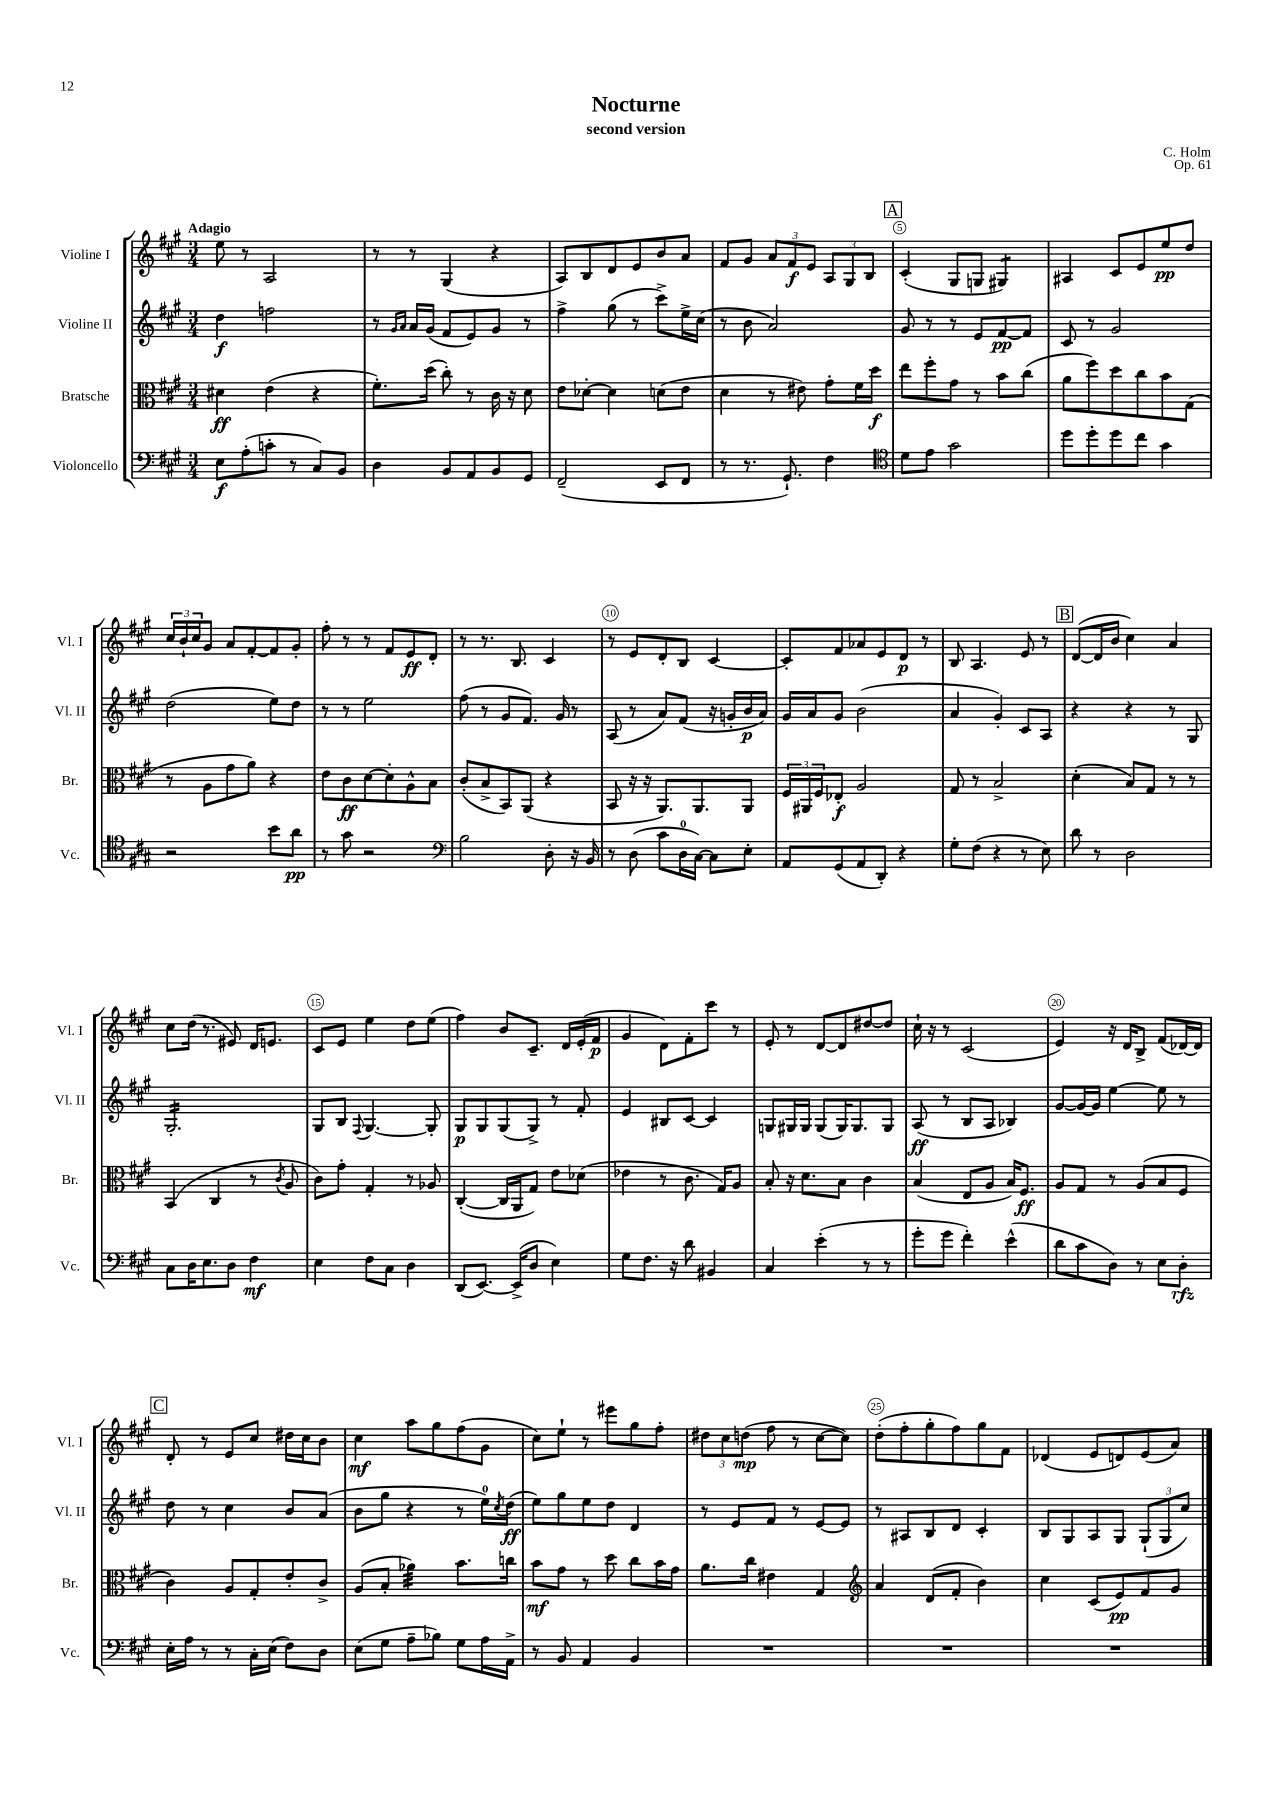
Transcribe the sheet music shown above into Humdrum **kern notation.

**kern	**kern	**kern	**kern
*staff4	*staff3	*staff2	*staff1
*clefF4	*clefC3	*clefG2	*clefG2
*k[f#c#g#]	*k[f#c#g#]	*k[f#c#g#]	*k[f#c#g#]
*M3/4	*M3/4	*M3/4	*M3/4
8E\L	4d#\	4dd\	8ee\
(8A'\	.	.	8r
8c'\J	(4e\	2ff\	2A/
8r	.	.	.
8C#/L)	4r	.	.
8BB/J	.	.	.
=	=	=	=
4D\	8.f#'\L)	8r	8r
.	.	16qqg#/LL	.
.	.	16qqa/JJ	.
.	.	16a/LL	8r
.	(16dd\Jk	(16g#/JJ	.
8BB/L	8cc#'\)	8f#/L	(4G#/
8AA/	8r	8e/)	.
8BB/	16c#\	8g#/J	4r
.	16r	.	.
8GG#/J	8d\	8r	.
=	=	=	=
(2FF#~/	8e\L	4ff#^\	8A/L)
.	[8d-'\J	.	8B/
.	4d-\]	(8gg#\	8d/
.	.	8r	8e/
8EE/L	(8d\L	8ccc#^\L)	8b/
8FF#/J	8e\J	16ee^\L	8a/J
.	.	(16cc#\JJ	.
=	=	=	=
8r	4d\	8r	8f#/L
8.r	.	8b\	8g#/J
.	8r	2a/)	12a/L
8.GG#`/)	.	.	.
.	.	.	12f#/
.	8e#\)	.	.
.	.	.	12e/J
4F#\	8g#'\L	.	12A/L
.	.	.	12G#/
.	16f#\L	.	.
.	.	.	12B/J
.	16dd\JJ	.	.
=	=	=	=
*clefC4	*	*	*
8d\L	8ee\L	8g#/	(4c#'/
8e\J	8ff#'\	8r	.
2g#\	8g#\J	8r	8G#/L
.	8r	8e/L	8G/J
.	8b\L	[8f#/	4G#/)
.	(8cc#\J	8f#/]J	.
=	=	=	=
8dd\L	8a\L	8c#/	4A#/
8dd'\	8ff#\)	8r	.
8dd\	8dd\	2g#/	8c#/L
8cc#\J	8cc#\	.	8e/
4g#\	8b\	.	8ee/
.	(8G#\J	.	8dd/J
=	=	=	=
2r	8r	(2dd\	24cc#/LL
.	.	.	24b`/
.	.	.	24cc#/J
.	8A\L	.	8g#/J
.	8g#\	.	8a/L
.	8a\J)	.	[8f#'/
8b\L	4r	8ee\L)	8f#/]
8a\J	.	8dd\J	8g#'/J
=	=	=	=
8r	8e\L	8r	8ff#'\
8g#\	8c#\	8r	8r
2r	[8d\	2ee\	8r
.	8d'\]	.	8f#/L
.	8A^^\	.	8e/
.	8B\J	.	8d'/J
=	=	=	=
*clefF4	*	*	*
2B\	(8c#'/L	(8ff#\	8r
.	8B^/	8r	8.r
.	8BB/)	8g#/L	.
.	.	.	8.B/
.	(8AA/J	8.f#/J)	.
8D'\	4r	.	4c#/
.	.	16g#/	.
16r	.	8r	.
16BB/	.	.	.
=	=	=	=
8r	8BB/	(8A/	8r
(8D\	16r	8r	8e/L
.	16r	.	.
8c#\L	8.AA/L)	8a/L)	8d'/
16D\L	.	(8f#/J	8B/J
[16C#\JJ)	8.AA/	.	.
8C#\]L	.	16r	[4c#/
.	.	16g'/LL	.
8E'\J	8AA/J	16b/	.
.	.	16a/JJ)	.
=	=	=	=
8AA/L	24F#/LL	16g#/LL	8c#'/]L
.	24AA#/	.	.
.	.	16a/J	.
.	24F#/J	.	.
(8GG#/	8E-'/J	8g#/J	8f#/
8AA/	2A/	(2b\	8a-/
8DD'/J)	.	.	8e/
4r	.	.	8d/J
.	.	.	8r
=	=	=	=
8G#'\L	8G#/	4a/	8B/
(8F#\J	8r	.	4.A/
4r	2B^/	4g#'/)	.
8r	.	8c#/L	8e/
8E\)	.	8A/J	8r
=	=	=	=
8d\	(4d'\	4r	([8d/L
8r	.	.	16d/]L
.	.	.	16b/JJ
2D\	8B/L)	4r	4cc#\)
.	8G#/J	.	.
.	8r	8r	4a/
.	8r	8G#/	.
=	=	=	=
8C#\L	(4BB/	2.G#'/	8cc#\L
16D\K	.	.	(16dd\Jk
8.E\	.	.	8.r
.	4C#/	.	.
8D\J	.	.	8e#/)
4F#\	8r	.	16d/LK
.	.	.	8.e/J
.	8qc#/	.	.
.	8A/	.	.
=	=	=	=
4E\	8c#\L)	8G#/L	8c#/L
.	8g#'\J	8B/J	8e/J
.	.	8qqF#/	.
8F#\L	4G#'/	[4.G#/	4ee\
8C#\J	.	.	.
4D\	8r	.	8dd\L
.	8A-/	8G#'/]	(8ee\J
=	=	=	=
(8DD/L	([4C#'/	8G#/L	4ff#\)
[8.EE/J)	.	8G#/	.
.	16C#/]LL	(8G#/	8b/L
(16EE^/]LK	16AA/J	.	.
8D/J	8G#/J)	8G#^/J)	8.c#~/J
4E\)	8e\L	8r	.
.	.	.	16d/LL
.	(8d-\J	8f#'/	(16e'/
.	.	.	16f#/JJ
=	=	=	=
8G#\L	4e-\	4e/	4g#/
8.F#\J	.	.	.
.	8r	8B#/L	8d\L)
16r	.	.	.
8d\	8.c#\	[8c#/J	8f#'\
4BB#/	.	4c#/]	8ccc#\J
.	16G#/LK)	.	.
.	8A/J	.	8r
=	=	=	=
4C#/	8B'/	8G/L	8e'/
.	16r	16G#/L	8r
.	8.d\L	16G#/JJ	.
(4e'\	.	(8G#/L	[8d/L
.	8B\J	16G#/K)	8d/]
.	.	8.G#/	.
8r	4c#\	.	[8dd#/
8r	.	8G#/J	8dd#/]J
=	=	=	=
8g#'\L	(4B/	(8A/	16cc#`\
.	.	.	16r
8g#\J	.	8r	8r
4f#'\)	8E/L	8B/L	(2c#/
.	8A/J	8A/J	.
(4e^^\	16B/LK)	4B-/)	.
.	8.F#/J	.	.
=	=	=	=
8d\L	8A/L	[8g#/L	4e/)
8c#\	8G#/J	16g#/_L	.
.	.	16g#/]JJ	.
8D\J)	8r	[4ee\	16r
.	.	.	16d/LK
8r	(8A/L	.	8B^/J
8E\L	8B/	8ee\]	(8f#/L
8D'\J	8F#/J	8r	[16d-/L)
.	.	.	16d-/]JJ
=	=	=	=
16E'\LL	4c#\)	8dd\	8d'/
16A\JJ	.	.	.
8r	.	8r	8r
8r	8A/L	4cc#\	8e/L
16C#'\LL	8G#'/	.	8cc#/J
(16E\JJ	.	.	.
8F#\L)	8e'/	8b/L	16dd#\LL
.	.	.	16cc#\J
8D\J	8c#^/J	(8a/J	8b\J
=	=	=	=
(8E\L	(8A/L	8b\L	4cc#\
8G#\J	8B'/J	8gg#\J	.
8A~\L	4a-\)	4r	8aa\L
8B-\J)	.	.	8gg#\
8G#\L	8.b\L	8r	(8ff#\
16A\L	.	16ee\LL)	8g#\J
.	.	8qcc#/	.
16AA^\JJ	16cc\Jk	(16dd\JJ	.
=	=	=	=
8r	8b\L	8ee\L)	8cc#\L)
8BB/	8g#\J	8gg#\	8ee`\J
4AA/	8r	8ee\	8r
.	8dd\	8dd\J	8eee#\L
4BB/	8cc#\L	4d/	8gg#\
.	16b\L	.	8ff#'\J
.	16g#\JJ	.	.
=	=	=	=
2.r	8.a\L	8r	12dd#\L
.	.	.	12cc#\
.	.	8e/L	.
.	.	.	(12dd\J
.	16cc#\Jk	.	.
.	4e#\	8f#/J	8ff#\
.	.	8r	8r
.	4G#/	[8e/L	[8cc#\L
.	.	8e/]J	8cc#\]J)
=	=	=	=
*	*clefG2	*	*
2.r	4a/	8r	(8dd'\L
.	.	8A#/L	8ff#'\
.	(8d/L	8B/	8gg#'\
.	8f#'/J	8d/J	8ff#\)
.	4b\)	4c#'/	8gg#\
.	.	.	8f#\J
=	=	=	=
2.r	4cc#\	8B/L	(4d-/
.	.	8G#/	.
.	(8c#/L	8A/	8e/L
.	8e/)	8G#/J	8d/)
.	8f#/	(12G#`/L	(8e/
.	.	12G#/	.
.	8g#/J	.	8a/J)
.	.	12cc#/J)	.
==	==	==	==
*-	*-	*-	*-
